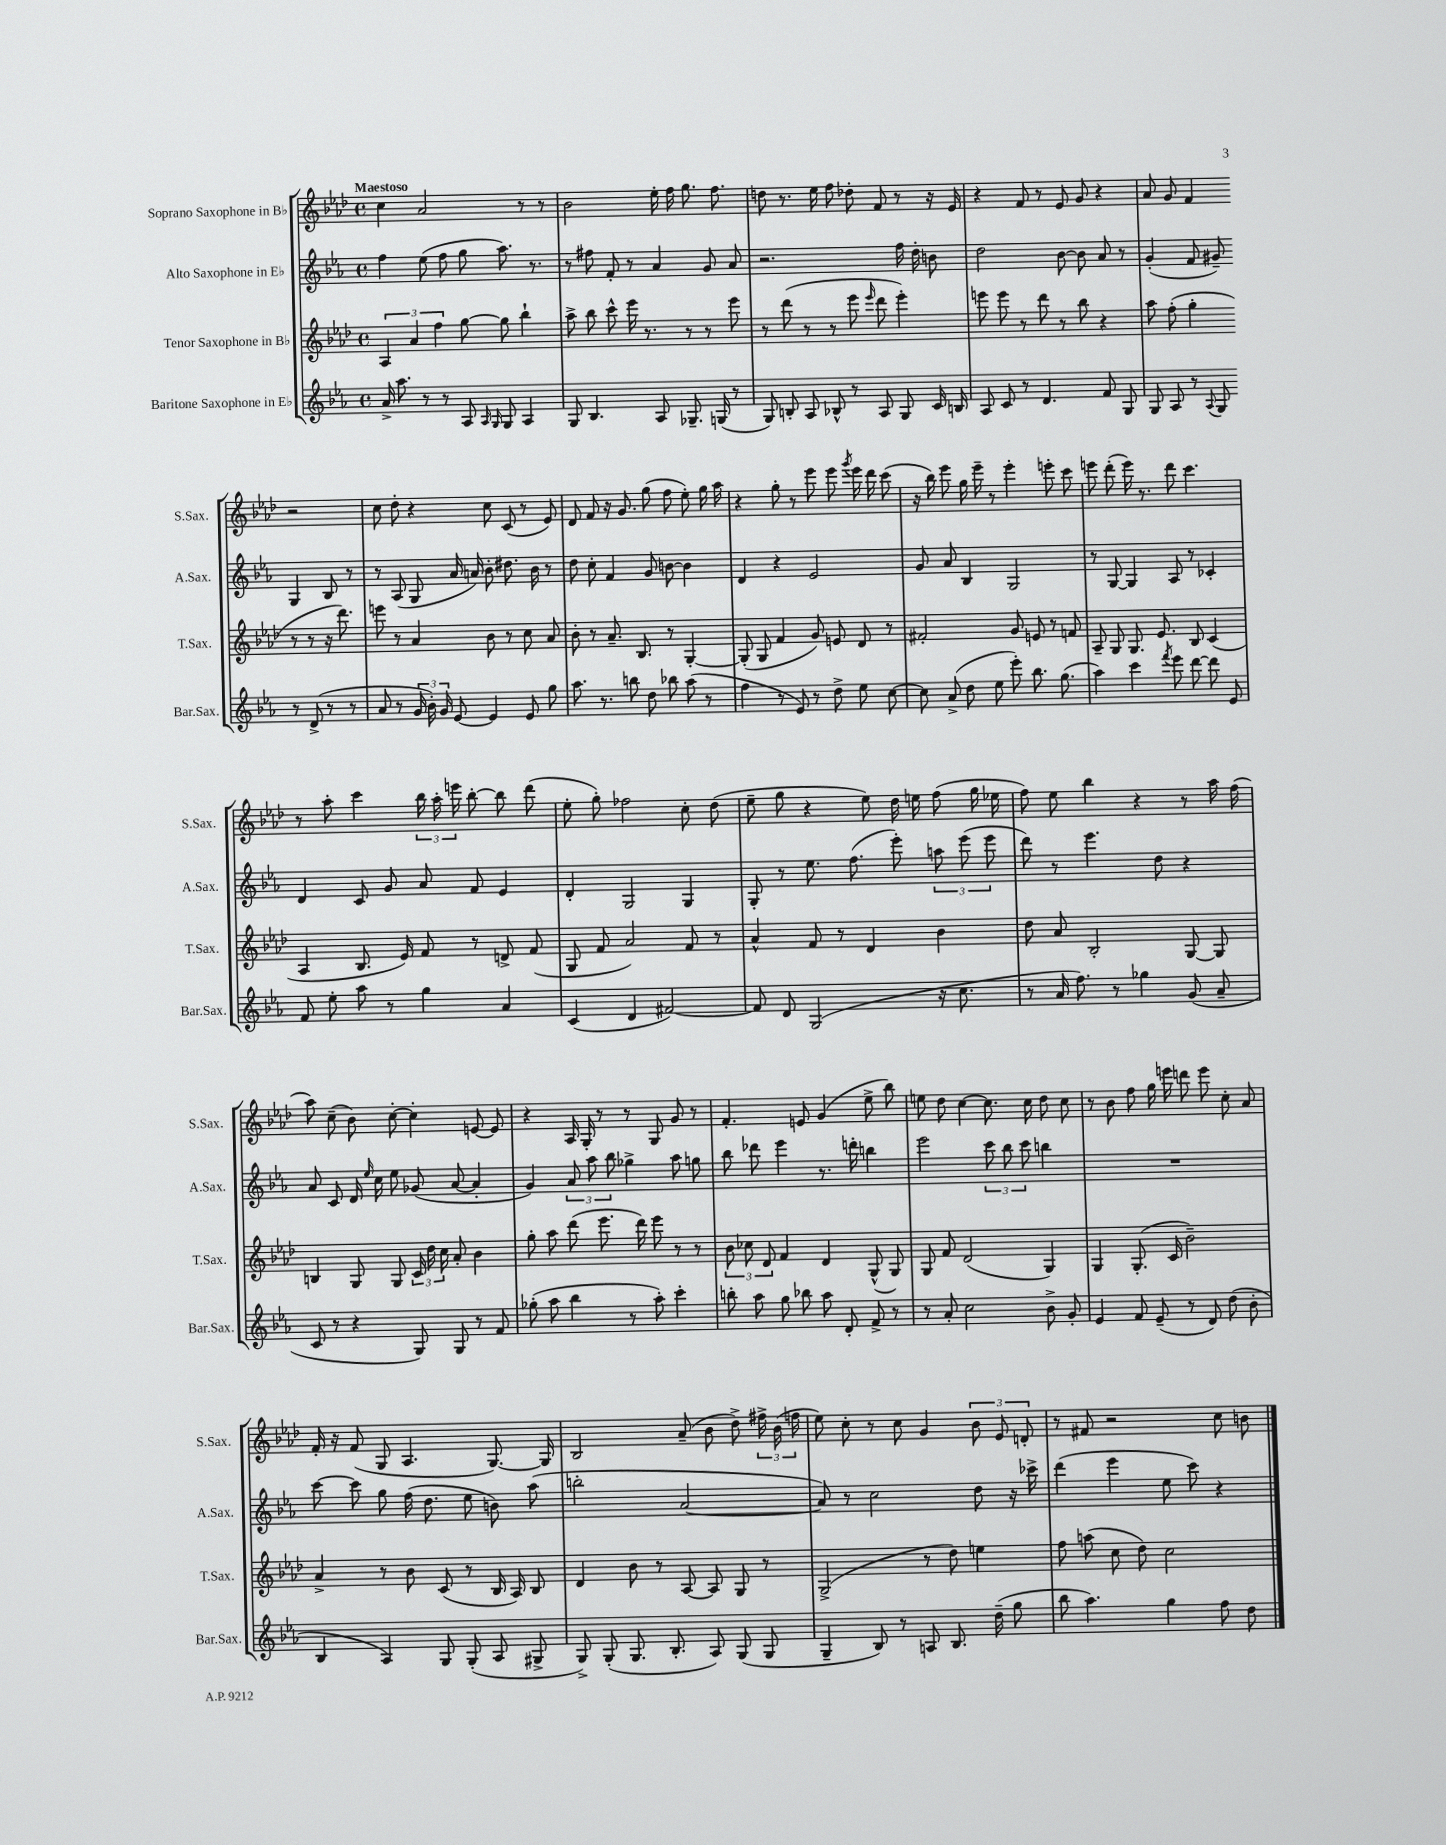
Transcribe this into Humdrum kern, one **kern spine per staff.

**kern	**kern	**kern	**kern
*part4	*part3	*part2	*part1
*staff4	*staff3	*staff2	*staff1
*I"Baritone Saxophone in E♭	*I"Tenor Saxophone in B♭	*I"Alto Saxophone in E♭	*I"Soprano Saxophone in B♭
*I'Bar.Sax.	*I'T.Sax.	*I'A.Sax.	*I'S.Sax.
*clefG2	*clefG2	*clefG2	*clefG2
*k[b-e-a-]	*k[b-e-a-d-]	*k[b-e-a-]	*k[b-e-a-d-]
*M4/4	*M4/4	*M4/4	*M4/4
*met(c)	*met(c)	*met(c)	*met(c)
=1	=1	=1	=1
!	!	!	!LO:TX:a:B:t=Maestoso
16a-^/	6A-/	4ff\	4cc\
8.aa-\	.	.	.
.	6a-/	.	.
8r	.	(8ee-\	2a-/
.	6ff\	.	.
8r	.	8ff\	.
8A-/	[8gg\	8gg\	.
16qqA-/	.	.	.
16qqG/	.	.	.
8G/	8gg\]	8.aa-\)	.
4A-/	4bb-`\	.	8r
.	.	8.r	.
.	.	.	8r
=2	=2	=2	=2
8G/	8aa-^\	8r	2b-\
4.B-/	8bb-\	8ff#X\	.
.	8ccc^^\	8f'/	.
.	16eee-\	8r	.
.	8.r	.	.
8A-/	.	4a-/	16ee-'\
.	.	.	16ff\
8.G-X~/	8r	.	8.gg\
.	8r	8g/	.
(16Gn/	.	.	8.ff\
8r	8eee-\	8a-/	.
=3	=3	=3	=3
8G/)	8r	2.r	8ddn\
8Bn'/	(8ddd-\	.	8.r
8A-/	8r	.	.
.	.	.	16ee-\
8B-X^^/	8r	.	8ff\
8r	8eee-\	.	8dd-X'\
.	16qqeee-/	.	.
8A-/	8ddd-\	.	8f/
8G/	4eee-'\)	16ff\	8r
.	.	16dd'\	.
16c/	.	8bn\	16r
16Bn/	.	.	16e-/
=4	=4	=4	=4
8A-/	8eeen\	2dd\	4r
8c/	8eee\	.	.
8r	8r	.	8f/
4.d/	8ddd-\	.	8r
.	8r	[8b-\	8e-/
.	8bb-\	8b-\]	8g/
8f/	4r	8a-/	4r
8G/	.	8r	.
=5	=5	=5	=5
8G/	8aa-\	(4g'/	8a-/
8A-/	(8ff'\	.	8g/
8r	4gg'\	8f/	4f/
8qqA-/	.	.	.
8G/	.	8g#X~/)	.
8r	8r	4G/	2r
(8d^/	8r	.	.
8r	16r	8B-/	.
.	8.ddd-\)	.	.
8r	.	8r	.
!!LO:LB:g=z
=6	=6	=6	=6
8a-/	8eeen\	8r	8cc\
8r	8r	(8A-/	8dd-'\
24g/	4a-/	8G/	4r
24b-'\)	.	.	.
24g/	.	.	.
[8e-/	.	16a-/	.
.	.	16an/)	.
4e-/]	8b-\	8b-'\	8cc\
.	8r	8.dd#X\	(8c/
8e-/	8cc\	.	8r
.	.	16b-\	.
8gg\	8a-/	8r	8e-/)
=7	=7	=7	=7
8.aa-\	8b-'\	8dd\	8d-/
.	8r	8cc'\	8f/
8.r	.	.	.
.	8.a-~/	4f/	16r
.	.	.	8.g/
8bbn\	.	.	.
.	8.B-/	.	.
8dd\	.	8g/	(8gg\
8bb-X\	8r	[8bn\	8ff\
(8aa-\	[4G'/	4b\]	8ee-'\)
8r	.	.	16gg\
.	.	.	16aa-\
=8	=8	=8	=8
4ff\	(8G'/]	4d/	4r
.	8G/	.	.
8r	4f/	4r	8gg'\
8e-/)	.	.	8r
8r	8g/)	2e-/	8eee-\
8dd^\	8en/	.	8eee-\
.	.	.	8qggg/
8ee-\	8d-/	.	16eee-\
.	.	.	16ddd-\
[8cc\	8r	.	(8ccc\
=9	=9	=9	=9
8cc\]	2f#X'/	8g/	16r
.	.	.	16bb-\)
(8a-^/	.	8a-/	8eee-\
8dd\	.	4B-/	16gg\
.	.	.	16eee-~\
8ee-\	.	.	8r
8eee-'\)	8g/	2G/	4eee-'\
8.bb-\	8en/	.	.
.	8r	.	8eeen'\
(8.gg\	.	.	.
.	8fn/	.	8ccc\
=10	=10	=10	=10
4aa-\)	8A-~/	8r	8eeen\
.	8G/	[8G/	(8ddd-'\
4ccc\	8.G/	4G/]	16eee\)
.	.	.	8.r
.	8.e-/	.	.
8qfff/	.	.	.
8eee-\	.	8A-/	8ddd-\
[8ddd\	8B-/	8r	4.ccc\
8ddd\]	(4c/	4c-X'/	.
8e-/	.	.	.
!!LO:LB:g=z
=11	=11	=11	=11
8f/	4A-/	4d/	8r
8ee-'\	.	.	8aa-'\
8aa-\	8.B-/	8c/	4ccc\
8r	.	8g/	.
.	16e-/)	.	.
4gg\	8f/	8a-/	24bb-\
.	.	.	24aa-'\
.	.	.	24eeen\
.	8r	8f/	[8bb-'\
4a-/	8dn^/	4e-/	8bb-\]
.	(8f/	.	(8ddd-\
=12	=12	=12	=12
(4c/	8G/	4d'/	8ee-'\
.	8f/	.	8gg'\)
4d/	2a-/)	2G/	2ff-X\
[2f#X/)	.	.	.
.	8f/	4G/	8cc'\
.	8r	.	(8dd-\
=13	=13	=13	=13
8f#/]	4a-^^/	8G'/	8ee-~\
8d/	.	8r	8gg\
(2G/	8f/	8.ee-\	4r
.	8r	.	.
.	.	(8.ff\	.
.	4d-/	.	8ee-\)
.	.	8eee-'\)	16dd-\
.	.	.	16een\
16r	4b-\	12aan\	(8ff\
8.cc\	.	.	.
.	.	(12eee-\	.
.	.	.	16gg\
.	.	12eee-\	.
.	.	.	16ee-X\
=14	=14	=14	=14
8r	8dd-\	8ddd\)	8ff\)
16a-/	8a-/	8r	8ee-\
8.ff\)	.	.	.
.	2B-'/	4.eee-\	4bb-\
8r	.	.	.
4gg-X\	.	.	4r
.	.	8dd\	.
(8g/	[8G/	4r	8r
8a-~/	8G/]	.	16aa-\
.	.	.	(16ff\
!!LO:LB:g=z
=15	=15	=15	=15
8c/	4Bn/	8a-/	8aa-\)
8r	.	8c/	(8cc~\
4r	8G/	16d/	8b-\)
.	.	16qqee-/	.
.	.	16cc\	.
.	8G/	8ee-\	[8cc'\
8G/)	24c/	(8g-X/	4cc'\]
.	24dd-\	.	.
.	24cc\	.	.
8G/	8a-'/	[8a-/	.
8r	4b-\	4a-'/]	[8en/
8f/	.	.	8e/]
=16	=16	=16	=16
(8gg-X'\	8gg'\	4g/)	4r
8aa-\	8aa-\	.	.
4bb-\	(8ddd-\	12a-/	16A-/
.	.	.	16G'/
.	.	12aa-\	.
.	8.eee-\	.	8r
.	.	12bb-\	.
8r	.	4gg-X^\	8r
.	16ddd-\)	.	.
8aa-'\)	8eee-\	.	8G/
4ccc'\	8r	8aa-\	8g/
.	8r	8ggn\	8r
=17	=17	=17	=17
8bbn'\	12b-\	8bb-\	4.f'/
.	12cc-X\	.	.
8aa-\	.	8ddd-X\	.
.	12d-/	.	.
8gg\	4f/	4eee-\	.
8bb-X\	.	.	8en/
8aa-\	4d-/	8.r	(4g/
8d'/	.	.	.
.	.	16dddn'\	.
8f^/	(8G^^/	4bbn\	8ee-^\
8r	8G/)	.	8bb-\)
=18	=18	=18	=18
8r	8G/	2eee-\	8een\
8a-'/	8f/	.	8dd-\
2cc\	(2d-/	.	[4cc\
.	.	12ccc\	8.cc\]
.	.	12bb-\	.
.	.	12ccc\	.
.	.	.	16cc\
8b-^\	4G/)	4bbn\	8dd-\
8g'/	.	.	8cc\
=19	=19	=19	=19
4e-/	4G/	1r	8r
.	.	.	8b-\
8f/	(8.G'/	.	8ff\
(8e-~/	.	.	16gg\
.	16c/	.	16eeen\
8r	2b-~\)	.	8dddn\
8d/)	.	.	8eee\
(8dd\	.	.	8cc'\
8b-'\	.	.	8a-/
!!LO:LB:g=z
=20	=20	=20	=20
4B-/	4a-^/	[8ccc\	16f'/
.	.	.	16r
.	.	8ccc\]	(8f/
4A-/)	8r	8gg\	8G/
.	8b-\	(16ff\	4.A-/
.	.	8.dd\	.
8G/	(8c/	.	.
(8G'/	8r	8ee-\	.
8A-/	16B-/	8bn\)	[8.G/)
.	16A-/)	.	.
8G#X^/	8B-/	(8aa-\	.
.	.	.	16G/]
=21	=21	=21	=21
8G^/)	4d-/	2bbn'\	2B-/
(8G'/	.	.	.
8.G/	8b-\	.	.
.	8r	.	.
8.B-'/	.	.	.
.	[8A-/	[2a-/	(8a-~/
8A-/)	8A-/]	.	8b-\
(8G/	8G/	.	8dd-^\)
8G/	8r	.	24ff#X^\
.	.	.	(24b-\
.	.	.	24ffn\
=22	=22	=22	=22
4G~/	(2G^/	8a-/])	8ee-\)
.	.	8r	8cc'\
8B-/)	.	2cc\	8r
8r	.	.	8cc\
8An/	8r	.	4g/
8.B-/	8dd-\)	.	.
.	4een\	8dd\	12b-\
(16dd~\	.	.	.
.	.	.	12e-/
8gg\	.	16r	.
.	.	.	12dn'/
.	.	16ccc-X^\	.
=23	=23	=23	=23
8bb-\	8ff\	(4ddd\	8r
4.aa-\)	(8aan\	.	8f#X/
.	8cc\	4eee-\	2r
.	8dd-\)	.	.
4gg\	2cc\	8ee-\	.
.	.	8ccc\)	.
8ff\	.	4r	8cc\
8dd\	.	.	8bn\
==	==	==	==
*-	*-	*-	*-
